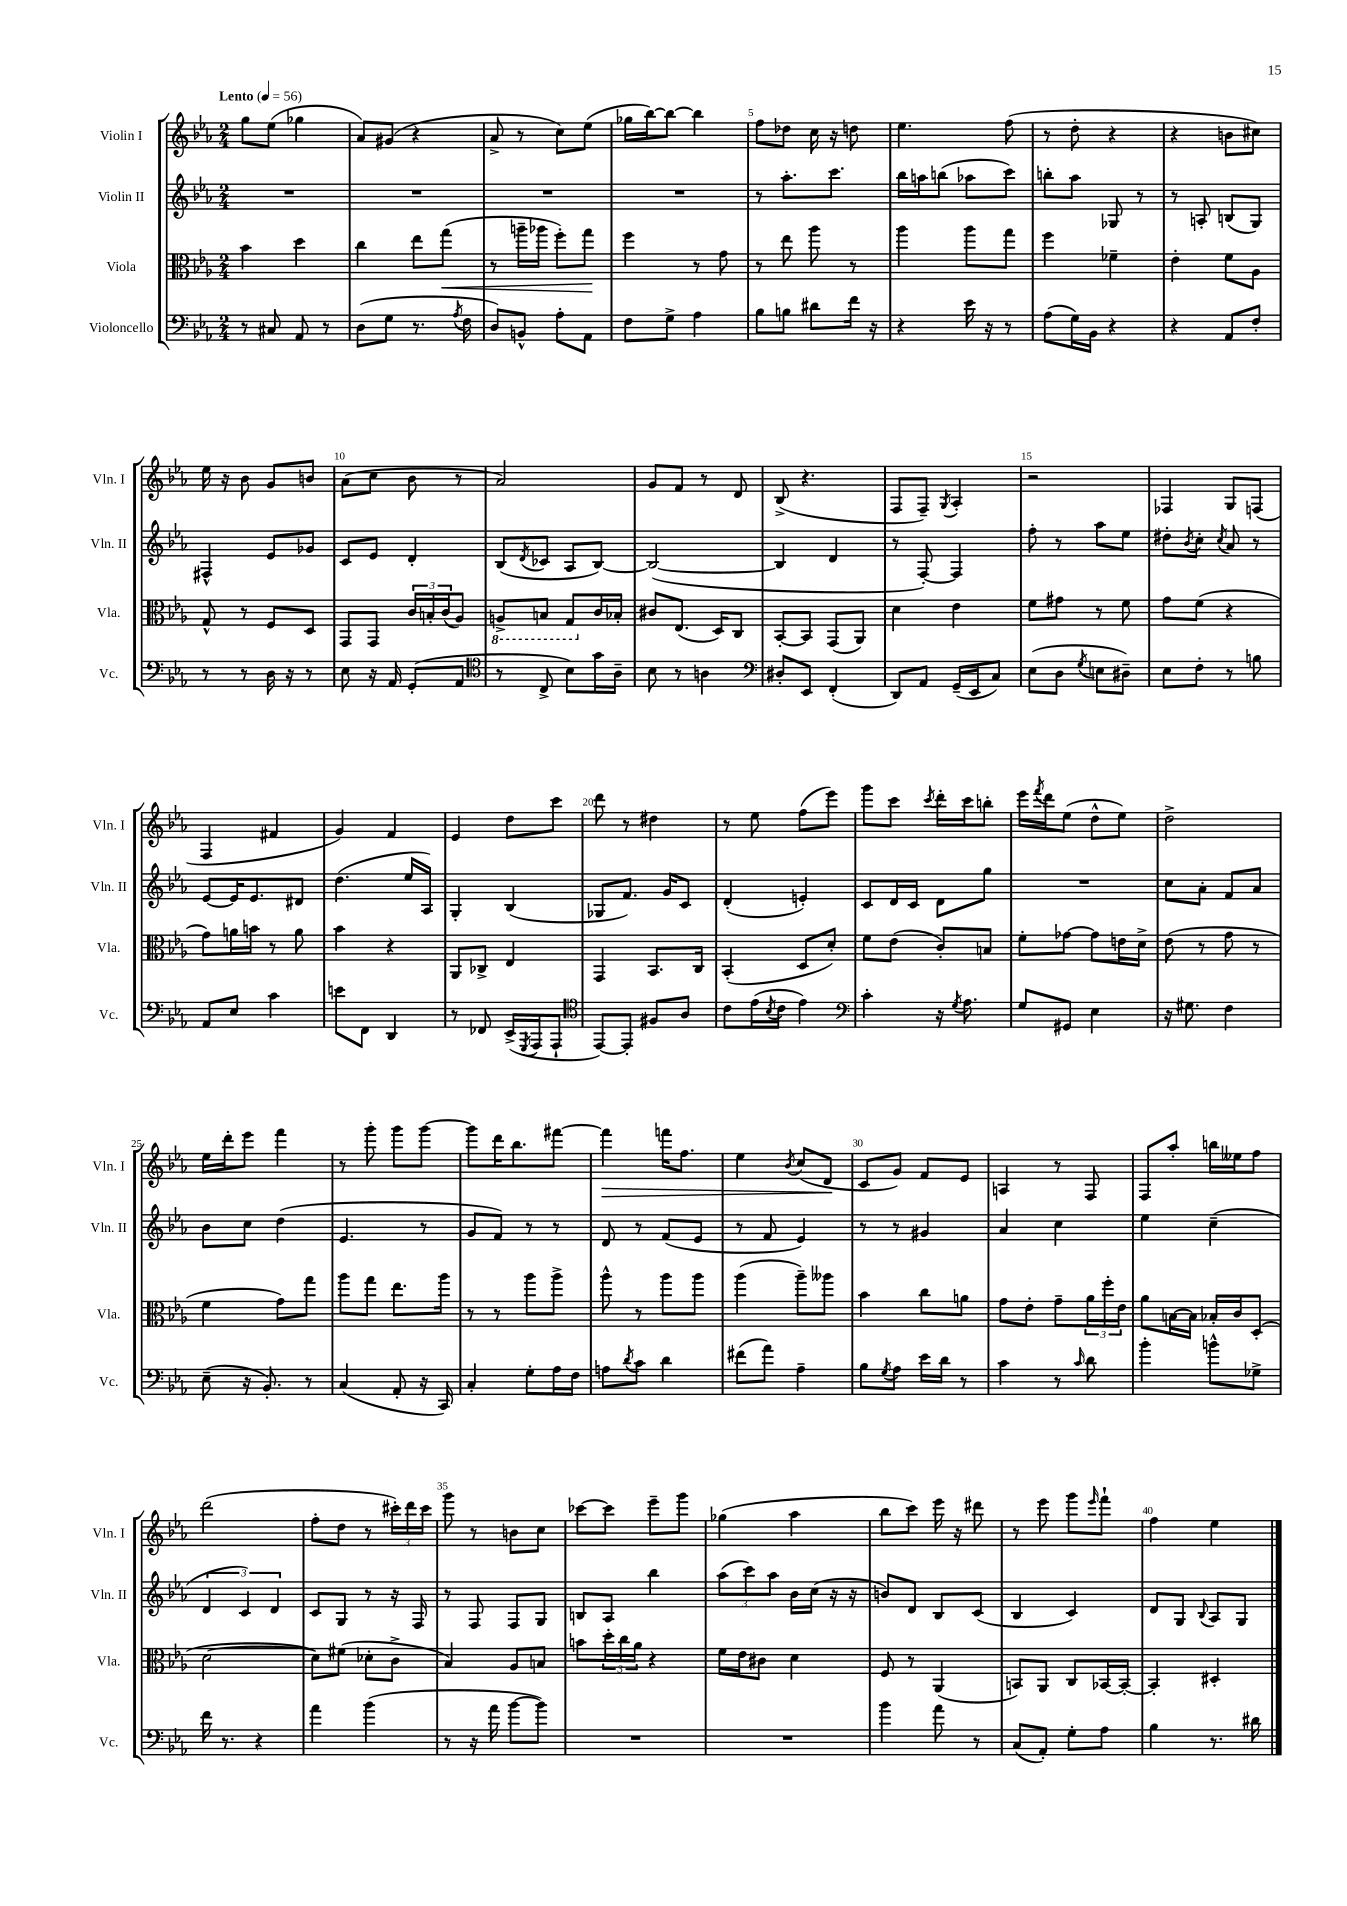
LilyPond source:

<<
\new StaffGroup <<
\new Staff = "s0" \with { instrumentName = "Violin I" shortInstrumentName = "Vln. I" } {
    \clef treble \key ees \major \numericTimeSignature \time 2/4 \tempo "Lento" 4 = 56
    g''8 ees''8( ges''4 |
    aes'8) gis'8( r4 |
    aes'8-> r8 c''8) ees''8( |
    ges''16 bes''16~) bes''8~ bes''4 |
    f''8 des''8 c''16 r16 d''8 |
    ees''4. f''8( |
    r8 d''8-. r4 |
    r4 b'8 cis''8) |
    ees''16 r16 bes'8 g'8 b'8 |
    aes'8( c''8 bes'8 r8 |
    aes'2) |
    g'8 f'8 r8 d'8 |
    bes8->( r4. |
    f8 f8--) \acciaccatura { g8 } aes4-. |
    r2 |
    fes4 g8 f8( |
    f4 fis'4 |
    g'4) f'4 |
    ees'4 d''8 c'''8 |
    d'''8 r8 dis''4 |
    r8 ees''8 f''8( ees'''8) |
    g'''8 c'''8 \acciaccatura { c'''8 } d'''16-. c'''16 b''8-. |
    ees'''16 \acciaccatura { f'''8 } d'''16 ees''8( d''8-^ ees''8) |
    d''2-> |
    ees''16 d'''16-. ees'''8 f'''4 |
    r8 g'''8-. g'''8 g'''8~ |
    g'''8 d'''16 bes''8. fis'''8~ |
    fis'''4\> f'''16 f''8. |
    ees''4 \acciaccatura { bes'8 } c''8( d'8\! |
    c'8 g'8) f'8 ees'8 |
    a4 r8 f8 |
    f8 aes''8-. b''16 eeses''16 f''8 |
    d'''2( |
    f''8-. d''8 r8 \tuplet 3/2 { cis'''16-.) d'''16 cis'''16 } |
    g'''8 r8 b'8 c''8 |
    ces'''8~ ces'''8 ees'''8-- g'''8 |
    ges''4( aes''4 |
    bes''8 c'''8) ees'''16 r16 dis'''8 |
    r8 ees'''8 g'''8 \grace { ees'''16 } f'''8-! |
    f''4 ees''4 \bar "|." |
}
\new Staff = "s1" \with { instrumentName = "Violin II" shortInstrumentName = "Vln. II" } {
    \clef treble \key ees \major \numericTimeSignature \time 2/4
    R2 |
    R2 |
    R2 |
    R2 |
    r8 aes''8.-. c'''8. |
    bes''16 a''16 b''8( aes''8 c'''8) |
    b''8-. aes''8 ges8 r8 |
    r8 a8-. b8( g8) |
    fis4-^ ees'8 ges'8 |
    c'8 ees'8 d'4-. |
    bes8( \acciaccatura { d'8 } ces'8 aes8 bes8~) |
    bes2~( |
    bes4 d'4 |
    r8 f8~-.) f4 |
    f''8-. r8 aes''8 ees''8 |
    dis''8-. \acciaccatura { bes'8 } c''8-. \acciaccatura { c''8 } aes'8 r8 |
    ees'8~ ees'16 ees'8. dis'8 |
    d''4.( ees''16 aes16) |
    g4-. bes4( |
    ges8 f'8.) g'16 c'8 |
    d'4-.( e'4-.) |
    c'8 d'16 c'16 d'8 g''8 |
    R2 |
    c''8 aes'8-. f'8 aes'8 |
    bes'8 c''8 d''4( |
    ees'4. r8 |
    g'8 f'8) r8 r8 |
    d'8 r8 f'8( ees'8 |
    r8 f'8 ees'4) |
    r8 r8 gis'4 |
    aes'4 c''4 |
    ees''4 c''4--( |
    \tuplet 3/2 { d'4 c'4) d'4 } |
    c'8 g8 r8 r16 f16 |
    r8 f8 f8 g8 |
    b8 aes8 bes''4 |
    \tuplet 3/2 { aes''8( c'''8) aes''8 } bes'16 c''16( r16 r16 |
    b'8) d'8 bes8 c'8( |
    bes4 c'4) |
    d'8 g8 \appoggiatura { bes8 } aes8 g8 \bar "|." |
}
\new Staff = "s2" \with { instrumentName = "Viola" shortInstrumentName = "Vla." } {
    \clef alto \key ees \major \numericTimeSignature \time 2/4
    bes'4 d''4 |
    c''4 ees''8 g''8\<( |
    r8 a''16-- aes''16 f''8-.) g''8\! |
    f''4 r8 g'8 |
    r8 ees''8 aes''8 r8 |
    aes''4 aes''8 g''8 |
    f''4 fes'4-- |
    ees'4-. f'8 aes8 |
    g8-^ r8 f8 d8 |
    g,8 g,8 \tuplet 3/2 { c'16 b16-. c'16( } aes8) |
    \ottava #-1 a,8-> b,8 g,8 \ottava #0 c'16 bes!16-. |
    cis'8 ees8.( d16) c8 |
    bes,8~-. bes,8 g,8( aes,8) |
    d'4 ees'4 |
    f'8 gis'8 r8 f'8 |
    g'8 f'8( r4 |
    g'8) a'16 b'16 r8 a'8 |
    bes'4 r4 |
    aes,8 ces8-> ees4 |
    g,4 bes,8. c16 |
    bes,4-.( d8 d'8-.) |
    f'8 ees'8( c'8-.) b8 |
    f'8-. ges'8~ ges'8 e'16 d'16-> |
    ees'8( r8 g'8 r8 |
    f'4 g'8) g''8 |
    aes''8 g''8 ees''8. aes''16 |
    r8 r8 aes''8 aes''8-> |
    aes''8-^ r8 aes''8 aes''8 |
    aes''4( aes''8--) aeses''8 |
    bes'4 c''8 a'8 |
    g'8 ees'8-. g'8-- \tuplet 3/2 { aes'16 f''16-. ees'16 } |
    aes'8 b16~ b16 bes16-. c'16 d8-.( |
    d'2~ |
    d'8) fis'8( des'8-. c'8-> |
    bes4) aes8 b8 |
    b'8 \tuplet 3/2 { d''16-. c''16 aes'16 } r4 |
    f'16 ees'16 cis'8 d'4 |
    f8 r8 aes,4( |
    b,8) aes,8 c8 bes,16~ bes,16~-. |
    bes,4-. dis4-. \bar "|." |
}
\new Staff = "s3" \with { instrumentName = "Violoncello" shortInstrumentName = "Vc." } {
    \clef bass \key ees \major \numericTimeSignature \time 2/4
    r8 cis8 aes,8 r8 |
    d8( g8 r8. \acciaccatura { aes8 } f16 |
    d8) b,8-^ aes8-. aes,8 |
    f8 g8-> aes4 |
    bes8 b8 dis'8 f'16 r16 |
    r4 ees'16 r16 r8 |
    aes8( g16) bes,16 r4 |
    r4 aes,8 f8-. |
    r8 r8 d16 r16 r8 |
    ees8 r16 aes,16 g,8-.( aes,8 |
    \clef tenor r8 c8-> bes8) g'16 aes16-- |
    bes8 r8 a4 |
    \clef bass dis8-. ees,8 f,4-.( |
    d,8) aes,8 g,16--( ees,16 c8) |
    ees8( d8 \acciaccatura { g8 } e8 dis8--) |
    ees8 f8-. r8 b8 |
    aes,8 ees8 c'4 |
    e'8 f,8 d,4 |
    r8 fes,8 ees,16->( \acciaccatura { g,,8 } aes,,16 aes,,8-! |
    \clef tenor ees,8~) ees,8-. fis8 aes8 |
    c'8 ees'16( \acciaccatura { bes8 } c'16 ees'4) |
    \clef bass c'4-. r16 \acciaccatura { g8 } aes8. |
    g8 gis,8 ees4 |
    r16 gis8. f4 |
    ees8--( r16 bes,8.-.) r8 |
    c4( aes,8-. r16 c,16) |
    c4-. g8-. aes16 f16 |
    a8 \acciaccatura { d'8 } c'8 d'4 |
    fis'8( aes'8) aes4-- |
    bes8 \acciaccatura { g8 } aes8 ees'16 d'16 r8 |
    c'4 r8 \grace { c'16 } d'8 |
    bes'4-. b'8-^ ges8-> |
    f'16 r8. r4 |
    aes'4 bes'4( |
    r8 r16 aes'16 bes'8~ bes'8) |
    R2 |
    R2 |
    bes'4 aes'8 r8 |
    c8( aes,8-.) g8-. aes8 |
    bes4 r8. dis'16 \bar "|." |
}
>>
>>
\layout { \context { \Score \override BarNumber.break-visibility = ##(#f #t #t) barNumberVisibility = #(every-nth-bar-number-visible 5) } }
